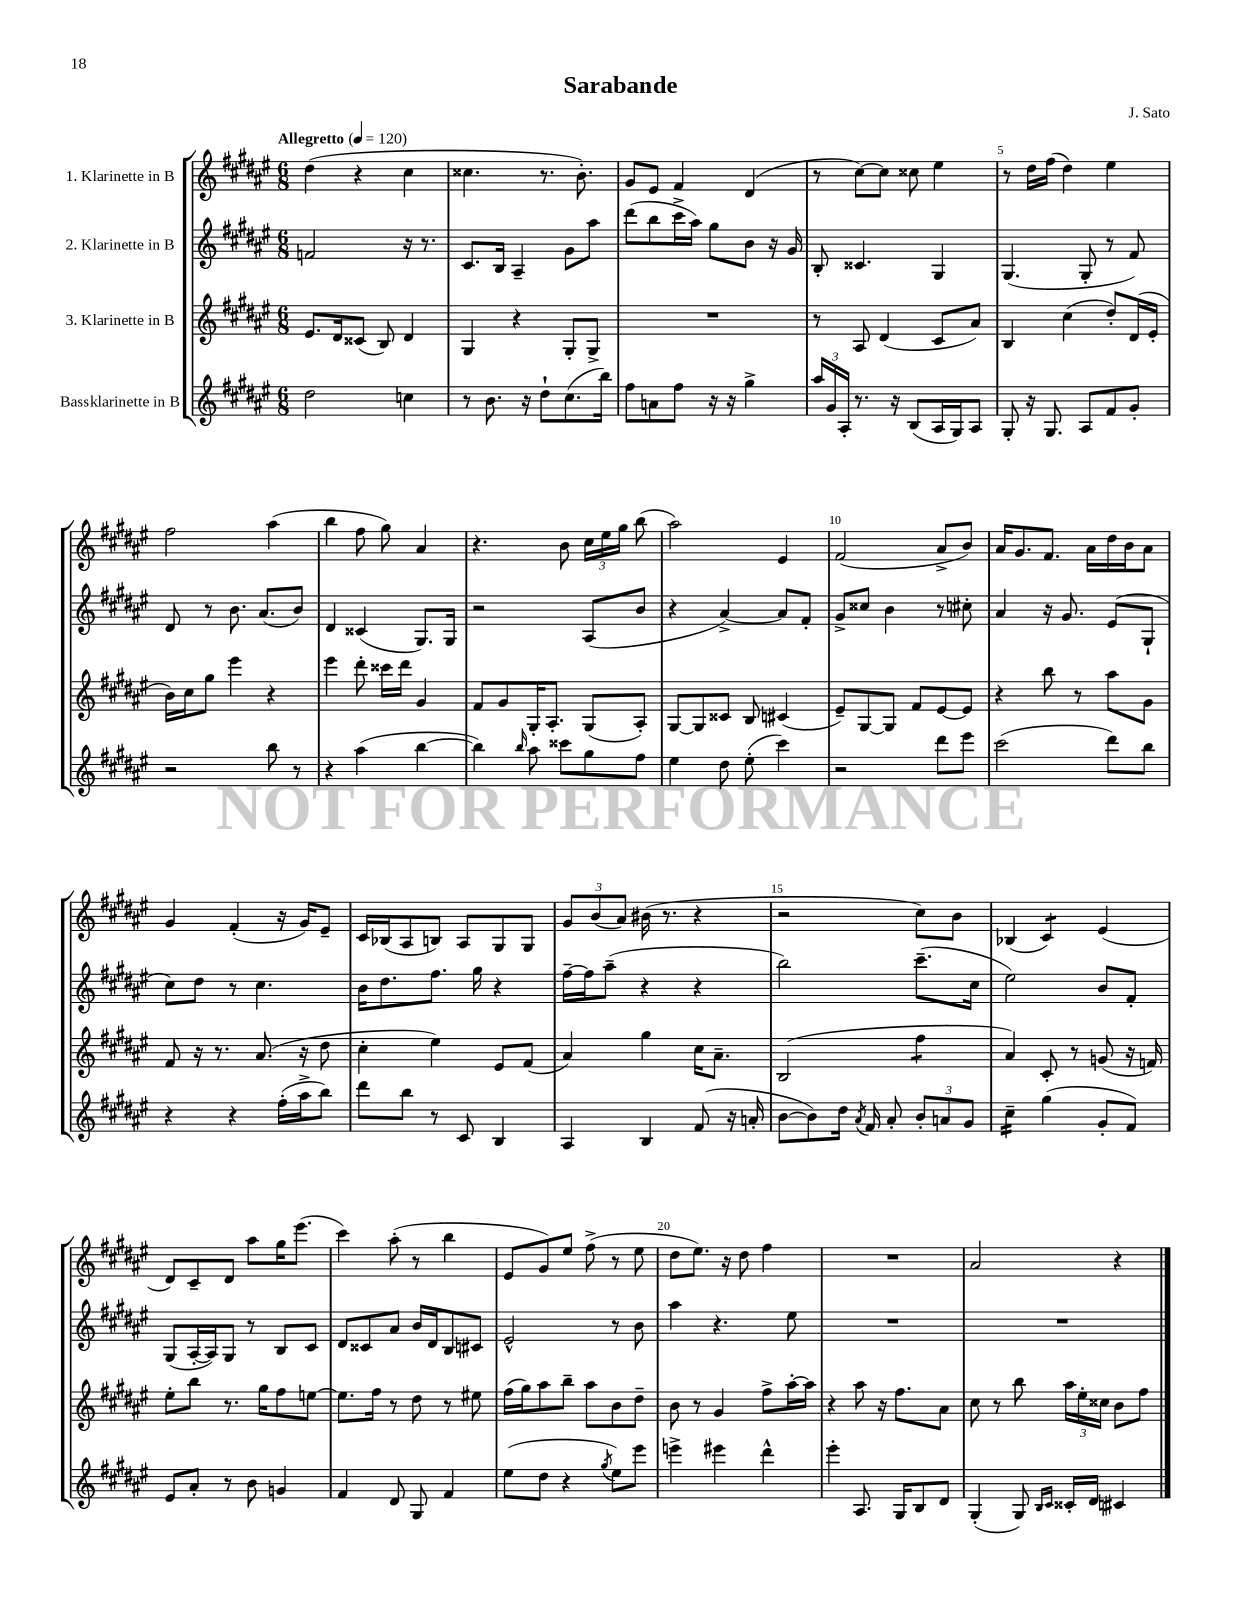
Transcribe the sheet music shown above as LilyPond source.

\header { title = "Sarabande" composer = "J. Sato" }
<<
\new StaffGroup <<
\new Staff = "s0" \with { instrumentName = "1. Klarinette in B" } {
    \clef treble \key fis \major \numericTimeSignature \time 6/8 \tempo "Allegretto" 4 = 120
    \autoBeamOff dis''4( r4 cis''4 |
    cisis''4. r8. b'8.-.) |
    gis'8[ eis'8] fis'4 dis'4( |
    r8 cis''8[~) cis''8] cisis''8 eis''4 |
    r8 dis''16[ fis''16]( dis''4) eis''4 |
    fis''2 ais''4( |
    b''4 fis''8 gis''8) ais'4 |
    r4. b'8 \tuplet 3/2 { cis''16[ eis''16 gis''16] } b''8( |
    ais''2) eis'4 |
    fis'2( ais'8[-> b'8]) |
    ais'16[ gis'8. fis'8.] ais'16[ dis''16 b'16 ais'8] |
    gis'4 fis'4-.( r16 gis'16[) eis'8]-- |
    cis'16[ bes16( ais8 b8]) ais8[ gis8 gis8] |
    \tuplet 3/2 { gis'8[ b'8( ais'8]) } bis'16( r8. r4 |
    r2 cis''8[) b'8] |
    bes4( cis'4:8) eis'4( |
    dis'8[) cis'8-- dis'8] ais''8[ gis''16 eis'''8.]( |
    cis'''4) ais''8-.( r8 b''4 |
    eis'8[ gis'8) eis''8] fis''8->( r8 eis''8 |
    dis''8[ eis''8.]) r16 dis''8 fis''4 |
    R2. |
    ais'2 r4 \bar "|." |
}
\new Staff = "s1" \with { instrumentName = "2. Klarinette in B" } {
    \clef treble \key fis \major \numericTimeSignature \time 6/8
    \autoBeamOff f'2 r16 r8. |
    cis'8.[ b16] ais4-- gis'8[ ais''8] |
    dis'''8[( b''8 cis'''16-> ais''16]) gis''8[ b'8] r16 gis'16 |
    b8-. cisis'4. gis4 |
    gis4.( gis8-. r8 fis'8) |
    dis'8 r8 b'8. ais'8.[( b'8]) |
    dis'4 cisis'4( gis8.[) gis16] |
    r2 ais8[( b'8] |
    r4 ais'4~->) ais'8[ fis'8]-. |
    gis'8[-> cisis''8] b'4 r8 cis''8-. |
    ais'4 r16 gis'8. eis'8[( gis8]-! |
    cis''8[) dis''8] r8 cis''4. |
    b'16[ dis''8. fis''8.] gis''16 r4 |
    fis''16[~-- fis''16 ais''8]--( r4 r4 |
    b''2) cis'''8.[--( cis''16] |
    eis''2) b'8[ fis'8]-. |
    gis8[( ais16~-. ais16) gis8] r8 b8[ cis'8] |
    dis'8[ cisis'8 ais'8] b'16[ dis'16 b8 cis'8] |
    eis'2-^ r8 b'8 |
    ais''4 r4. eis''8 |
    R2. |
    R2. \bar "|." |
}
\new Staff = "s2" \with { instrumentName = "3. Klarinette in B" } {
    \clef treble \key fis \major \numericTimeSignature \time 6/8
    \autoBeamOff eis'8.[ dis'16 cisis'8]( b8) dis'4 |
    gis4 r4 gis8[-. gis8]-> |
    R2. |
    r8 ais8 dis'4( cis'8[ ais'8]) |
    b4 cis''4( dis''8[-.) dis'16( eis'16]-. |
    b'16[) cis''16 gis''8] eis'''4 r4 |
    eis'''4 dis'''8-. cisis'''16[ dis'''16] gis'4 |
    fis'8[ gis'8 gis16-. ais8.]-. gis8[( ais8]-.) |
    gis8[~ gis8 cisis'8] b8 cis'4( |
    eis'8[--) gis8~ gis8] fis'8[ eis'8~ eis'8] |
    r4 b''8 r8 ais''8[ gis'8] |
    fis'8 r16 r8. ais'8.( r16 dis''8 |
    cis''4-. eis''4) eis'8[ fis'8]( |
    ais'4) gis''4 cis''16[ ais'8.]-- |
    b2( fis''4:8 |
    ais'4) cis'8-. r8 g'8( r16 f'16) |
    eis''8[-. b''8] r8. gis''16[ fis''8 e''8]~ |
    e''8.[ fis''16] r8 dis''8 r8 eis''8 |
    fis''16[( gis''16) ais''8 b''8]-- ais''8[ b'8 dis''8]-- |
    b'8 r8 gis'4 fis''8[-> ais''16~-. ais''16] |
    r4 ais''8 r16 fis''8.[ ais'8] |
    cis''8 r8 b''8 \tuplet 3/2 { ais''16[ eis''16-. cisis''16] } b'8[ fis''8] \bar "|." |
}
\new Staff = "s3" \with { instrumentName = "Bassklarinette in B" } {
    \clef treble \key fis \major \numericTimeSignature \time 6/8
    \autoBeamOff dis''2 c''4 |
    r8 b'8. r16 dis''8[-! cis''8.( b''16]) |
    fis''8[ a'8 fis''8] r16 r16 gis''4-> |
    \tuplet 3/2 { ais''16[ gis'16 ais16]-. } r8. r16 b8[( ais16 gis16) ais8] |
    gis8-. r16 gis8. ais8[ fis'8 gis'8]-. |
    r2 b''8 r8 |
    r4 ais''4( b''4~ |
    b''4) \grace { b''16 } ais''8 cisis'''8[ gis''8 fis''8] |
    eis''4 dis''8 eis''8-.( cis'''4) |
    r2 dis'''8[ eis'''8] |
    cis'''2( dis'''8[) b''8] |
    r4 r4 fis''16[-.( ais''16-> b''8]) |
    dis'''8[ b''8] r8 cis'8 b4 |
    ais4 b4 fis'8( r16 a'16-. |
    b'8[~ b'8) dis''16] \acciaccatura { ais'8 } fis'16 ais'8-. \tuplet 3/2 { b'8[-. a'8 gis'8] } |
    cis''4:16-- gis''4( gis'8[-. fis'8]) |
    eis'8[ ais'8]-. r8 b'8 g'4 |
    fis'4 dis'8 gis8 fis'4 |
    eis''8[( dis''8] r4 \acciaccatura { gis''8 } eis''8[) eis'''8] |
    e'''4-> eis'''4 dis'''4-^ |
    eis'''4-. ais8. gis16[ b8 dis'8] |
    gis4-.( gis8) \grace { b16[ cis'16] } cisis'16[-. dis'16] cis'4 \bar "|." |
}
>>
>>
\layout { \context { \Score \override BarNumber.break-visibility = ##(#f #t #t) barNumberVisibility = #(every-nth-bar-number-visible 5) } }
